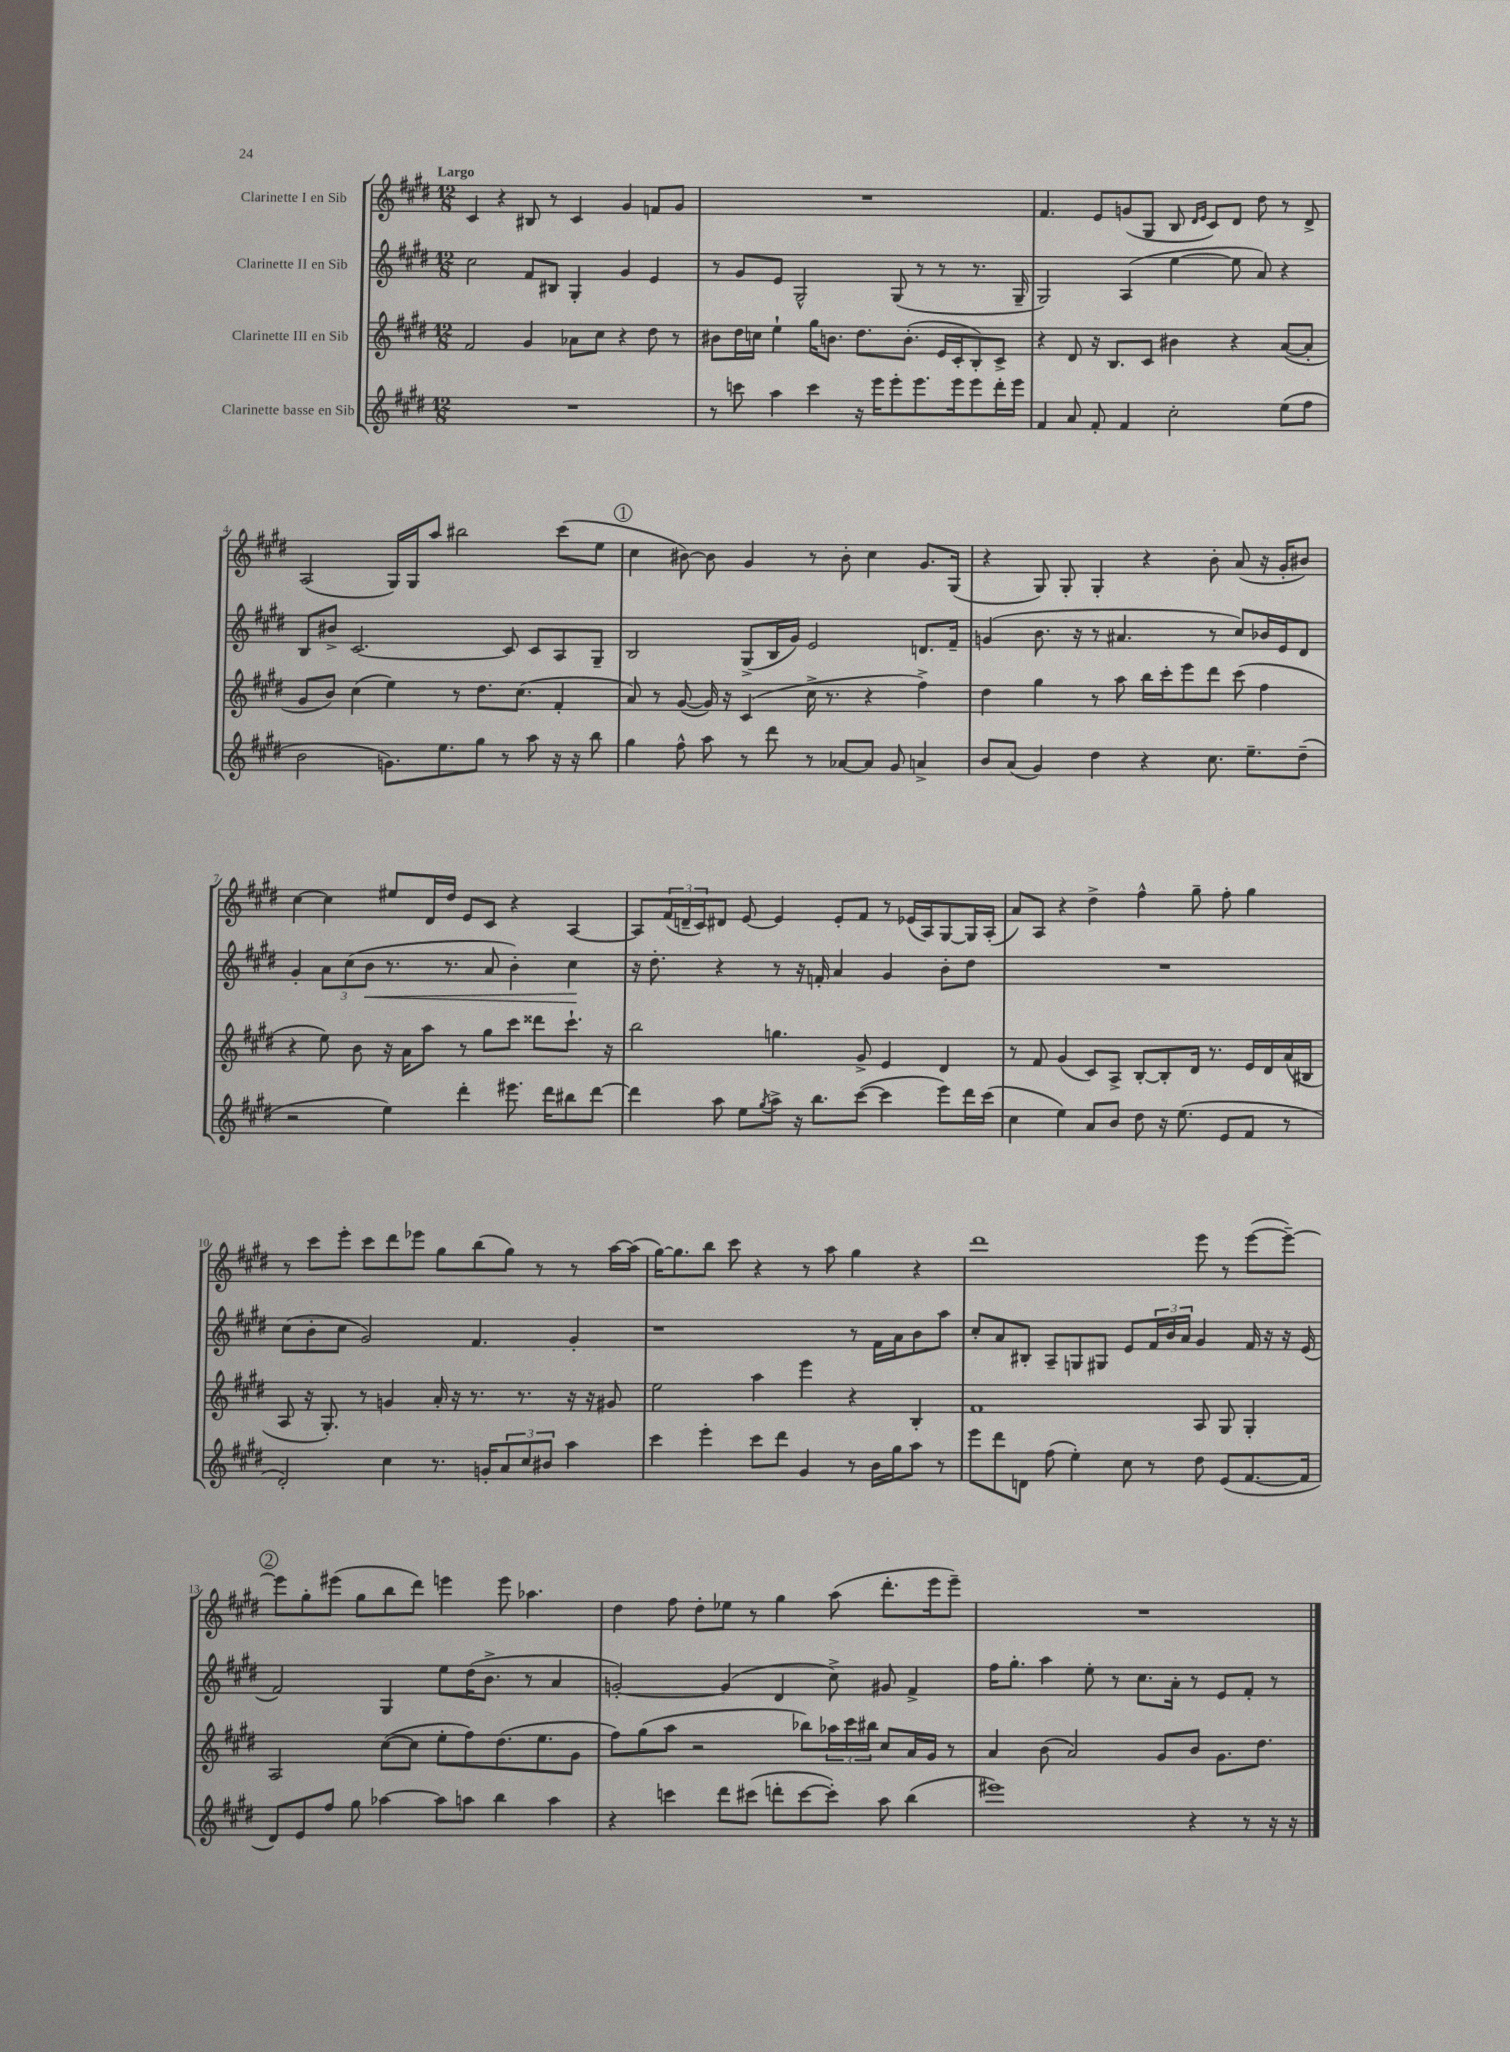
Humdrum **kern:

**kern	**kern	**kern	**kern
*staff4	*staff3	*staff2	*staff1
*clefG2	*clefG2	*clefG2	*clefG2
*k[f#c#g#d#]	*k[f#c#g#d#]	*k[f#c#g#d#]	*k[f#c#g#d#]
*M12/8	*M12/8	*M12/8	*M12/8
1.r	2f#	2cc#	4c#
.	.	.	4r
.	4g#	8f#	8B#
.	.	8B#	8r
.	8a-	4G#'	4c#
.	8cc#	.	.
.	4r	4g#	4g#
.	8dd#	4e	8f
.	8r	.	8g#
=	=	=	=
8r	8b#	8r	1.r
8ccc	16dd#	8g#	.
.	16cc	.	.
4aa	4ee`	8e	.
.	.	2G#^^	.
4ccc	16gg#	.	.
.	8.b	.	.
16r	8.dd#	.	.
16eee	.	.	.
8eee'	.	(8G#	.
.	(8.b'	.	.
8.eee	.	8r	.
.	16e	8r	.
16eee	16c#'	.	.
8eee	8B')	8.r	.
16ddd#'	8c#^	.	.
16eee	.	16G#~	.
=	=	=	=
4f#	4r	2G#)	4.f#
8a	8d#	.	.
8f#'	16r	.	8e
.	8.B	.	.
4f#	.	(4A	(8g
.	8c#	.	8G#
2cc#'	4b#	[4ee	8B
.	.	.	16qqd#
.	.	.	16qqe
.	.	.	8c#)
.	4r	8ee]	8d#
.	.	8a)	8dd#
(8ee	([8a	4r	8r
8ff#	8a']	.	8d#^
=	=	=	=
2b	8g#	8B	(2A
.	8b)	8b#^	.
.	(4cc#	[2.c#	.
8.g)	4ee)	.	16G#)
.	.	.	16G#
.	.	.	8aa
8.ee	.	.	.
.	8r	.	2bb#
8gg#	8.dd#	.	.
8r	.	8c#]	.
.	(8.cc#	.	.
8aa	.	8c#	.
16r	4f#'	8A	(8ccc#
16r	.	.	.
8bb	.	8G#~	8ee
=	=	=	=
4gg#	8a)	2B	4cc#
.	8r	.	.
8ff#^^	([8g#	.	[8b#)
8aa	16g#])	.	8b#]
.	16r	.	.
8r	(4c#	(8G#^	4g#
8ddd#	.	16B	.
.	.	16g#)	.
8r	16cc#^	2e	8r
.	8.r	.	.
[8a-	.	.	8b#'
8a-]	4r	.	4cc#
8g#	.	.	.
4a^	4ff#^)	8.d	8.g#
.	.	16f#~	(16G#
=	=	=	=
8b	4dd#	(4g	4r
(8a	.	.	.
4g#)	4gg#	8.b	8G#)
.	.	.	8G#'
.	.	16r	.
4dd#	8r	8r	4G#'
.	8aa	4.a#	.
4r	16bb	.	4r
.	16ccc#'	.	.
.	8eee	.	.
8.cc#	8ddd#	8r	8b'
.	(8ccc#	8cc#)	(8a
8.ee~	.	.	.
.	4ff#	16b-	16r
.	.	16e	16g#'
(8dd#~	.	8d#	8b#)
=	=	=	=
2r	4r	4g#'	[4cc#
.	8ee)	12a	4cc#]
.	.	(12cc#	.
.	8b	.	.
.	.	12b	.
4ee)	16r	8.r	8ee#
.	16a	.	.
.	8aa	.	16d#
.	.	8.r	16dd#
4ddd#'	8r	.	8e
.	8gg#	8a	8c#
8.eee#	8ccc#	4b')	4r
.	8ddd##	.	.
16ddd#	.	.	.
8bb#	8.ccc#`	4cc#	[4A
[8ddd#	.	.	.
.	16r	.	.
=	=	=	=
4ddd#]	2bb	16r	8A]
.	.	8.dd#'	.
.	.	.	(24f#
.	.	.	24d~
.	.	.	24c#)
8aa	.	4r	8d#
8ee	.	.	[8e
8qgg#	.	.	.
8aa^	4.gg	8r	4e]
16r	.	16r	.
8.bb	.	16f'	.
.	.	4a	8e'
([8ccc#	8g#^	.	8f#
4ccc#]	4e	4g#	8r
.	.	.	(16e-
.	.	.	16A)
8eee)	4d#	8b'	[8G#
16ddd#	.	8dd#	16G#]
(16ccc#	.	.	(16A'
=	=	=	=
4cc#	8r	1.r	8a)
.	8f#	.	8A
4ee)	(4g#	.	4r
8a	8c#)	.	4dd#^
8b	8A^	.	.
8dd#	[8B'	.	4ff#^^
16r	8B']	.	.
(8.ee	.	.	.
.	16d#	.	8gg#~
.	8.r	.	.
8e	.	.	8ff#'
8f#	16e	.	4gg#
.	16d#	.	.
8r	(16a	.	.
.	16B#	.	.
=	=	=	=
2d#')	8A	(8cc#	8r
.	16r	8b'	8ccc#
.	8.G#')	.	.
.	.	8cc#	8eee'
.	8r	2g#)	8ccc#
4cc#	4g	.	8ddd#
.	.	.	8eee-
8.r	16a'	.	8gg#
.	16r	.	.
.	8.r	4.f#	(8bb
16g'	.	.	.
12a	.	.	8gg#)
.	8.r	.	.
12cc#	.	.	.
.	.	.	8r
12b#	.	.	.
4aa	16r	4g#'	8r
.	16r	.	.
.	8g#	.	[16aa
.	.	.	(16aa]
=	=	=	=
4ccc#	2ee	1r	[16gg#)
.	.	.	8.gg#]
4eee'	.	.	8bb
.	.	.	8ccc#
8ccc#	4aa	.	4r
8ddd#	.	.	.
4g#	4eee	.	8r
.	.	.	8aa
8r	4r	8r	4gg#
16b	.	16f#	.
16gg#	.	16a	.
8aa	4B'	8b	4r
8r	.	8aa	.
=	=	=	=
8eee	1f#	8cc#'	1ddd#
8ddd#	.	8a	.
8d	.	8B#'	.
(8ff#	.	8A~	.
4ee')	.	8G	.
.	.	8G#	.
8cc#	.	8e	.
8r	.	24f#	.
.	.	24b	.
.	.	24a	.
8dd#	8A	4g#	8eee
(8e	8G#	.	8r
[8.f#	4G#'	16f#	([8eee
.	.	16r	.
.	.	16r	8eee~_)
16f#]	.	(16e	.
=	=	=	=
8d#)	2A	2f#)	8eee]
8e	.	.	8gg#'
8ff#	.	.	(8eee#
8gg#	.	.	8gg#
[4aa-	([8cc#	4G#	8bb
.	8cc#]	.	8ddd#)
8aa-]	8ee'	8ee	4eee
8aa	8ff#)	(16dd#	.
.	.	8.b^	.
4bb	(8.dd#	.	8eee
.	.	8r	4.aa-
.	8.ee	.	.
4aa	.	4a	.
.	8g#	.	.
=	=	=	=
4r	8ff#)	[2g')	4dd#
.	(8gg#	.	.
4ccc	8aa	.	8ff#
.	2r	.	8dd#'
8ddd#	.	(4g]	8ee-
(8ccc#	.	.	8r
8ddd'	.	4d#	4gg#
[8ccc#	8bb-)	.	.
8ccc#'])	24aa-	8cc#^)	(8aa
.	24ccc#	.	.
.	24bb#	.	.
8aa	8cc#	8g#	8.ddd#'
(4bb	16a	4f#^	.
.	16g#	.	16eee
.	8r	.	8eee~)
=	=	=	=
1eee#)	4a	16ff#	1.r
.	.	8.gg#'	.
.	(8b	4aa	.
.	2a)	.	.
.	.	8ee'	.
.	.	8r	.
.	.	8.cc#	.
.	8g#	.	.
.	.	16a'	.
4r	8b	8r	.
.	8.g#	8e	.
8r	.	8f#'	.
.	8.dd#	.	.
16r	.	8r	.
16r	.	.	.
==	==	==	==
*-	*-	*-	*-
